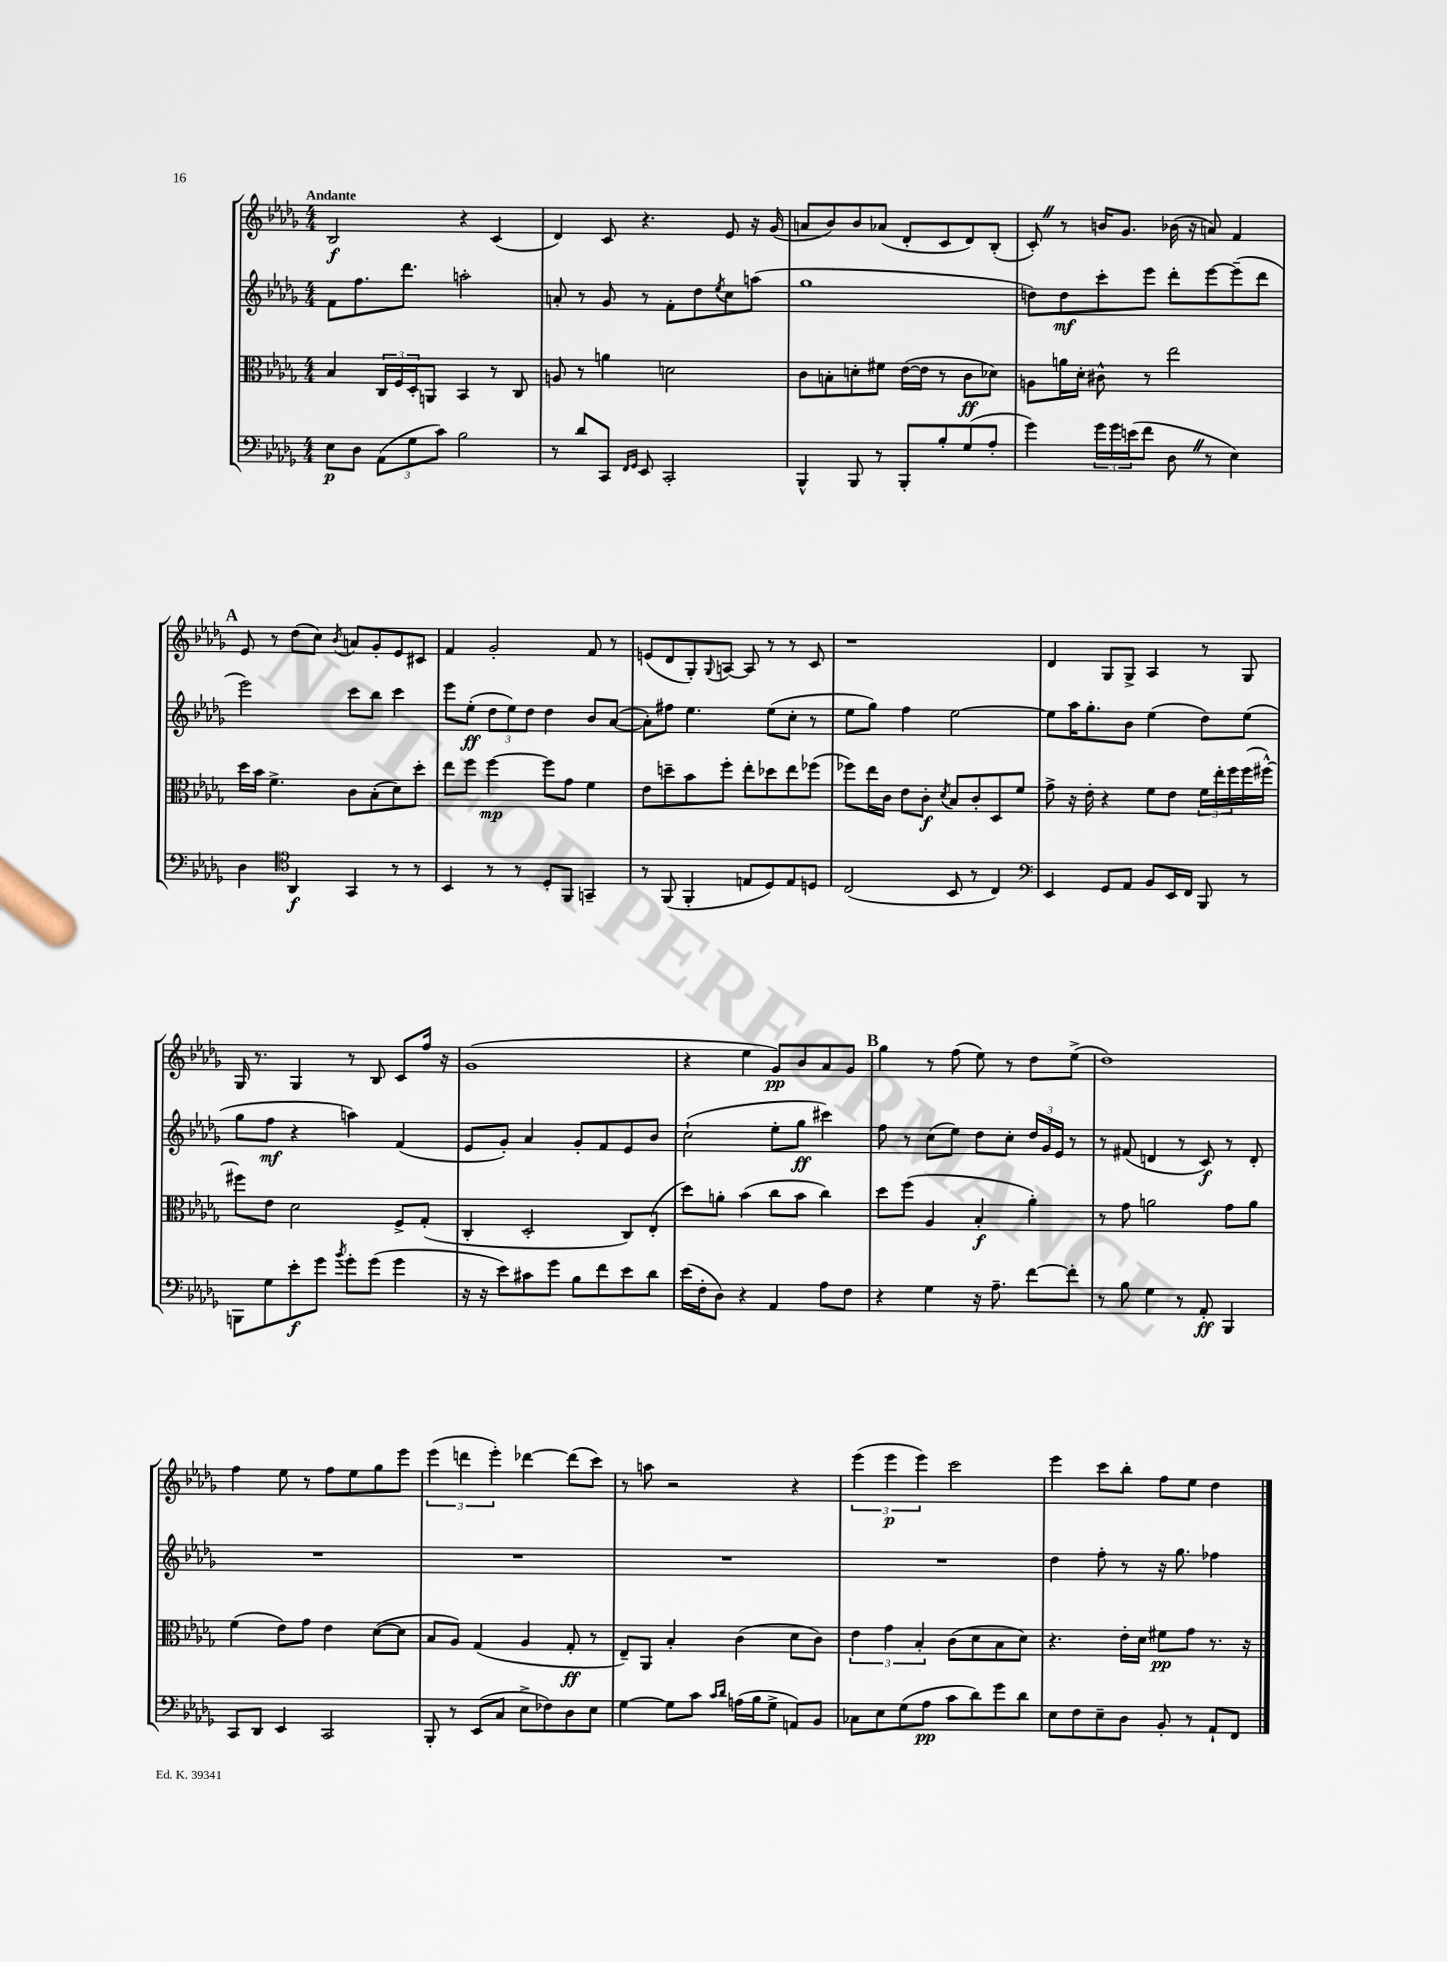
<<
\new StaffGroup <<
\new Staff = "s0" {
    \clef treble \key des \major \numericTimeSignature \time 4/4 \tempo "Andante"
    bes2\f r4 c'4( |
    des'4) c'8 r4. ees'8 r16 ges'16( |
    a'8 bes'8) bes'8 aes'8( des'8-. c'8 des'8) bes8-.( |
    c'8-.) \once \override BreathingSign.text = \markup { \musicglyph "scripts.caesura.straight" } \breathe r8 b'16 ges'8. bes'16( r16 a'8) f'4 |
    \mark \markup { \bold "A" } ees'8 r8 des''8( c''8) \acciaccatura { bes'8 } a'8 ges'8-. ees'8 cis'8 |
    f'4 ges'2-. f'8 r8 |
    e'8( des'8 ges8-.) \appoggiatura { ges8 } a8~ a8 r8 r8 c'8 |
    r1 |
    des'4 ges8 ges8-> aes4 r8 ges8 |
    ges16 r8. ges4 r8 bes8 c'8 f''16 r16 |
    ges'1( |
    r4 ees''4 ges'8\pp) bes'8 aes'8 ges'8 |
    \mark \markup { \bold "B" } ges''4 r8 f''8( ees''8) r8 des''8 ees''8->( |
    des''1) |
    f''4 ees''8 r8 f''8 ees''8 ges''8 ees'''8 |
    \tuplet 3/2 { ees'''4( d'''4 ees'''4-.) } des'''4~ des'''8( c'''8) |
    r8 a''8 r2 r4 |
    \tuplet 3/2 { ees'''4( ees'''4\p ees'''4) } c'''2 |
    ees'''4 c'''8 bes''8-. f''8 ees''8 des''4 \bar "|." |
}
\new Staff = "s1" {
    \clef treble \key des \major \numericTimeSignature \time 4/4
    f'8 f''8. des'''8. a''2-. |
    a'8-. r8 ges'8 r8 f'8-. des''8 \acciaccatura { ees''8 } c''8 a''8( |
    ges''1 |
    d''8) d''8\mf c'''8-. ees'''8 des'''8-. ees'''8~ ees'''8--( des'''8 |
    \mark \markup { \bold "A" } ees'''2) c'''8 bes''8 c'''4 |
    ees'''8 ees''8-.\ff( \tuplet 3/2 { des''8 ees''8) des''8 } des''4 bes'8 aes'8~( |
    aes'8-.) fis''8 ees''4. ees''8( c''8-. r8 |
    ees''8 ges''8) f''4 ees''2~ |
    ees''8 aes''16 ges''8.-. bes'8 ees''4( des''8) ees''8( |
    ges''8 f''8\mf r4 a''4) f'4( |
    ees'8 ges'8-.) aes'4 ges'8-. f'8 ees'8 bes'8 |
    c''2-!( ees''8-. ges''8\ff cis'''4) |
    \mark \markup { \bold "B" } f''8 r8 c''8( ees''8) des''8 c''8-. \tuplet 3/2 { des''16 ges'16 ees'16 } r8 |
    r8 fis'8( d'4 r8 c'8\f) r8 d'8-. |
    R1 |
    R1 |
    R1 |
    R1 |
    des''4 f''8-. r8 r16 ges''8. fes''4 \bar "|." |
}
\new Staff = "s2" {
    \clef alto \key des \major \numericTimeSignature \time 4/4
    bes4 \tuplet 3/2 { c16 f16 des16-. } a,8 bes,4 r8 c8 |
    a8 r8 a'4 d'2 |
    c'8 b8-. d'8-. fis'8 ees'16~( ees'16 r8 c'8\ff des'8) |
    a8 a'16 des'16-. cis'8-^ r8 ees''2 |
    \mark \markup { \bold "A" } des''16 bes'16 f'4.-> c'8 bes8-.( des'8) des''8-. |
    ees''8 f''8 f''4~\mp f''8 ges'8 f'4 |
    ees'8 d''8-- bes'8 f''8-. ees''8-. des''8 ees''8 fes''8( |
    fes''8) ees''16 c'16 ees'8 c'8-.\f \acciaccatura { des'8 } bes8 c'8-. des8 f'8 |
    ges'8-> r16 ees'16-. r4 f'8 ees'8 \tuplet 3/2 { f'16 ees''16-. f''16 } f''16( fis''16~-^) |
    fis''8 ees'8 des'2 f8-> ges8-.( |
    c4-. des2-. c8) ees8-.( |
    des''8) a'8-. bes'4( c''8 bes'8 c''4) |
    \mark \markup { \bold "B" } des''8 f''8( aes4 bes4-.\f aes'4-.) |
    r8 ges'8 a'2 ges'8 a'8 |
    f'4( ees'8) ges'8 ees'4 des'8~( des'8 |
    bes8 aes8) ges4( aes4 ges8-.\ff r8 |
    ees8--) aes,8 bes4-. c'4( des'8 c'8) |
    \tuplet 3/2 { ees'4 ges'4 bes4-. } c'8( des'8 bes8 des'8) |
    r4. ees'16-. des'16 fis'8\pp ges'8 r8. r16 \bar "|." |
}
\new Staff = "s3" {
    \clef bass \key des \major \numericTimeSignature \time 4/4
    ees8\p des8 \tuplet 3/2 { aes,8( ges8 c'8) } bes2 |
    r8 des'8 c,8 \grace { f,16 ges,16 } ees,8 c,2-. |
    bes,,4-^ bes,,8 r8 bes,,8-. bes8-. ges8( aes8-. |
    ges'4) \tuplet 3/2 { ges'16 ges'16 e'16( } f'8 des8 \once \override BreathingSign.text = \markup { \musicglyph "scripts.caesura.straight" } \breathe r8 ees4) |
    \mark \markup { \bold "A" } des4 \clef tenor aes,4\f ges,4 r8 r8 |
    bes,4 r8 r8 des8-. f,8 g,4-- |
    r8 f,8( f,4-. e8 des8) e8 d8 |
    c2( bes,8 r8 c4) |
    \clef bass ees,4 ges,8 aes,8 bes,8 ees,16 f,16 bes,,8 r8 |
    b,,8 ges8 ees'8-.\f ges'8 \acciaccatura { bes'8 } ges'8-. ges'8( ges'4 |
    r16 r16 ees'8) cis'8 ges'8 bes8 f'8 ees'8 des'8 |
    ees'16( f16-. des8) r4 aes,4 aes8 f8 |
    \mark \markup { \bold "B" } r4 ges4 r16 aes8.-- f'8~ f'8-. |
    r8 bes8 ges4 r8 aes,8-.\ff bes,,4 |
    c,8 des,8 ees,4 c,2 |
    bes,,8-. r8 ees,8( c8 ees8-> fes8) des8 ees8 |
    ges4~ ges8 c'8 \grace { c'16 des'16 } a16( bes16 ges8-> a,8) bes,8 |
    ces8 ees8 ges8( aes8\pp c'8 des'8) ges'8 des'8 |
    ees8 f8 ees8-- des8 bes,8-. r8 aes,8-! f,8 \bar "|." |
}
>>
>>
\layout { \context { \Score \remove "Bar_number_engraver" } }
